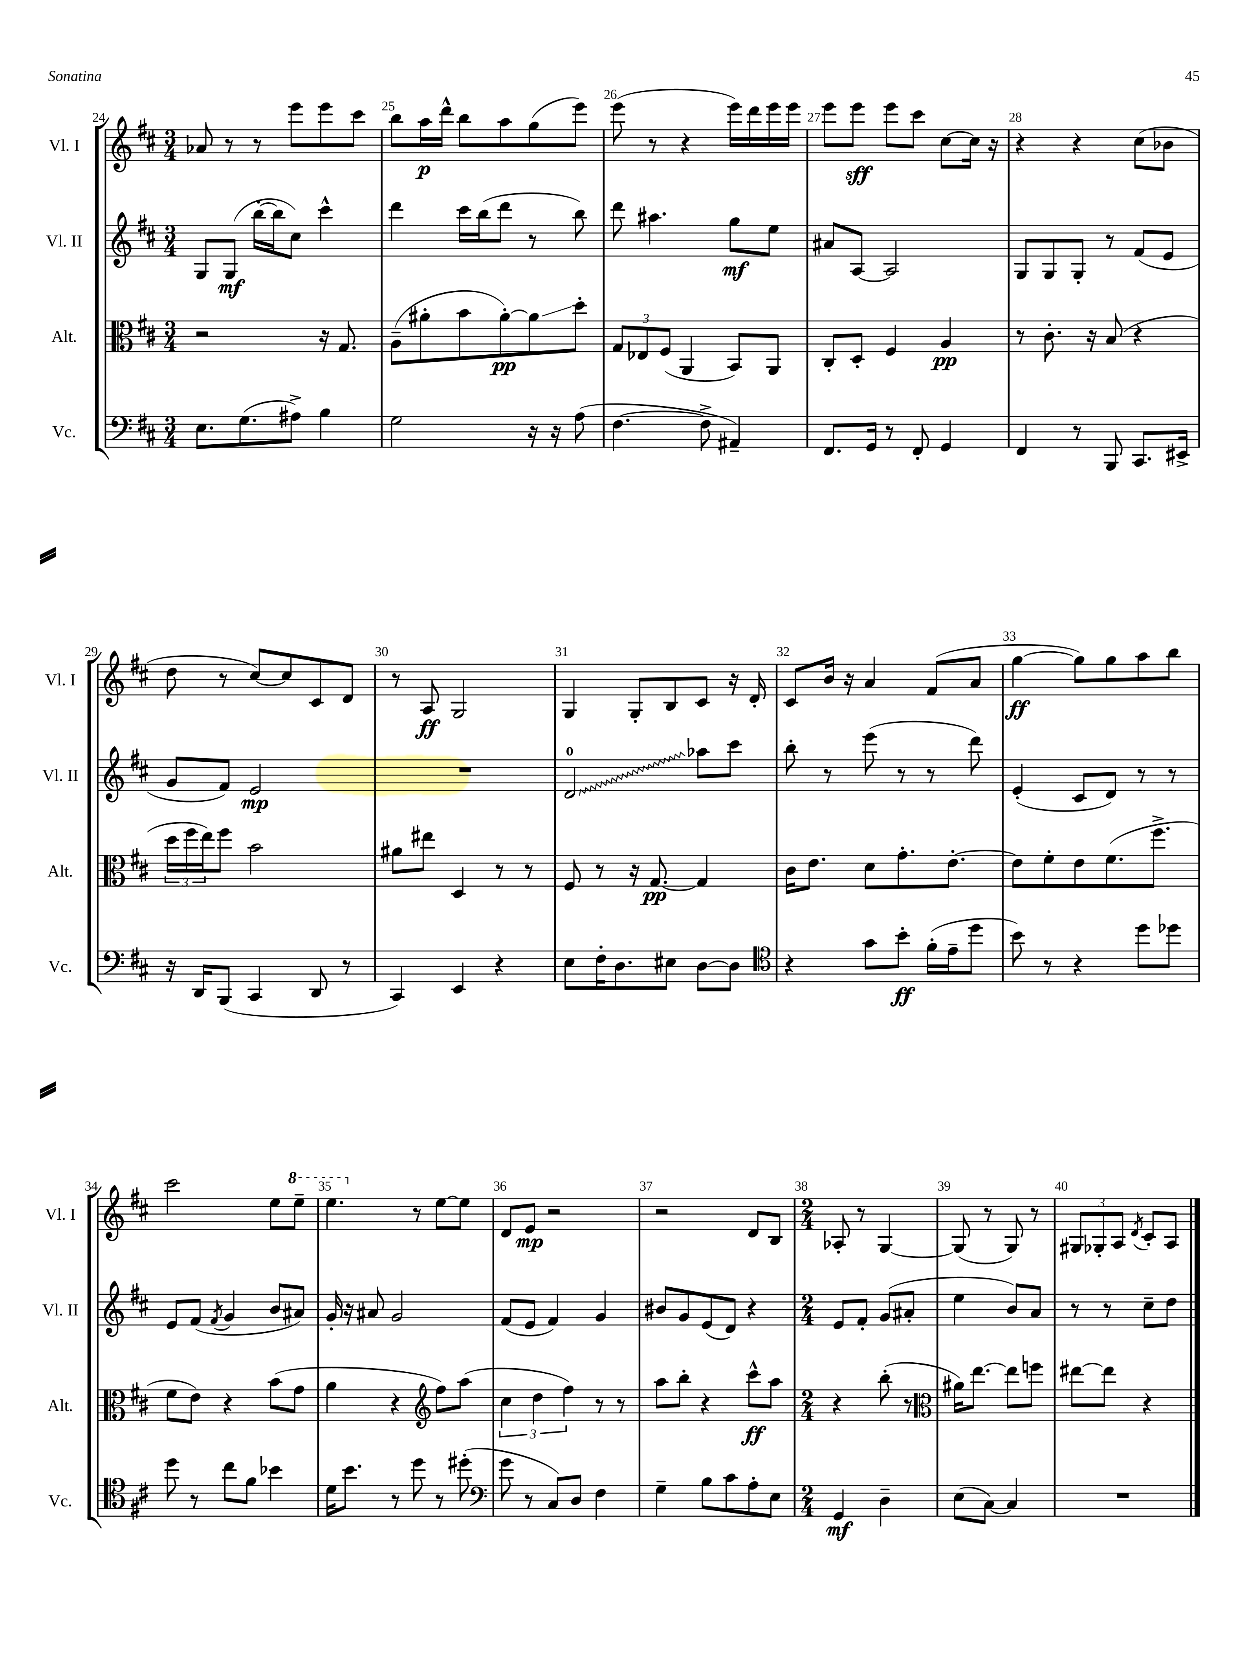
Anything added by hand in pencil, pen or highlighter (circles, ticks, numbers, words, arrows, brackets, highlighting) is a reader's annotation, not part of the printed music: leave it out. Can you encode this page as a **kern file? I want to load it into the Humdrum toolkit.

**kern	**kern	**kern	**kern
*staff4	*staff3	*staff2	*staff1
*clefF4	*clefC3	*clefG2	*clefG2
*k[f#c#]	*k[f#c#]	*k[f#c#]	*k[f#c#]
*M3/4	*M3/4	*M3/4	*M3/4
8.E\L	2r	8G/L	8a-/
.	.	(8G/J	8r
(8.G\	.	.	.
.	.	[16bb'\LL	8r
.	.	16bb\]J	.
8A#^\J)	.	8cc#\J)	8eee\L
4B\	16r	4ccc#^^\	8eee\
.	8.G/	.	.
.	.	.	8ccc#\J
=	=	=	=
2G\	(8A~\L	4ddd\	8bb\L
.	8a#'\	.	16aa\L
.	.	.	16ddd^^\JJ
.	8b\	16ccc#\LL	8bb\L
.	.	(16bb\J	.
.	[8a#'\)	8ddd\J	8aa\
16r	8a#\]	8r	(8gg\
16r	.	.	.
(8A\	8dd'\J	8bb\)	8eee\J)
=	=	=	=
[4.F#\	12G/L	8ddd\	(8eee\
.	12E-/	.	.
.	.	4.aa#\	8r
.	(12F#/J	.	.
.	4AA/	.	4r
8F#^\]	.	.	.
4AA#~/)	8BB/L)	8gg\L	16eee\LL)
.	.	.	16ddd\
.	8AA/J	8ee\J	16eee\
.	.	.	16eee\JJ
=	=	=	=
8.FF#/L	8C#'/L	8a#/L	8eee\L
.	8D'/J	[8A/J	8eee\J
16GG/Jk	.	.	.
8r	4F#/	2A/]	8eee\L
8FF#'/	.	.	8ccc#\J
4GG/	4A/	.	[8cc#\L
.	.	.	16cc#\]Jk
.	.	.	16r
=	=	=	=
4FF#/	8r	8G/L	4r
.	8.c#'\	8G/	.
8r	.	8G'/J	4r
.	16r	.	.
8BBB/	(8B/	8r	.
8.CC#/L	4r	(8f#/L	(8cc#\L
.	.	8e/J	8b-\J
16EE#^/Jk	.	.	.
=	=	=	=
16r	24dd\LL	8g/L	8dd\
.	24ff#\	.	.
16DD/LK	.	.	.
.	24ee\J)	.	.
(8BBB/J	8ff#\J	8f#/J)	8r
4CC#/	2b\	2e/	[8cc#/L)
.	.	.	8cc#/]
8DD/	.	.	8c#/
8r	.	.	8d/J
=	=	=	=
4CC#/)	8a#\L	2.r	8r
.	8ee#\J	.	8A/
4EE/	4D/	.	2G/
4r	8r	.	.
.	8r	.	.
=	=	=	=
8E\L	8F#/	2d/	4G/
16F#'\K	8r	.	.
8.D\	.	.	.
.	16r	.	8G'/L
.	[8.G/	.	.
8E#\J	.	.	8B/
[8D\L	4G/]	8aa-\L	8c#/J
8D\]J	.	8ccc#\J	16r
.	.	.	16d'/
=	=	=	=
*clefC4	*	*	*
4r	16c#\LK	8bb'\	8c#/L
.	8.e\J	.	.
.	.	8r	16b/Jk
.	.	.	16r
8g\L	8d\L	(8eee\	4a/
8b'\J	8.g'\	8r	.
(16f#'\LL	.	8r	(8f#/L
16e~\J	[8.e'\J	.	.
8dd\J	.	8ddd\)	8a/J
=	=	=	=
8b\)	8e\]L	(4e'/	[4gg\
8r	8f#'\	.	.
4r	8e\	8c#/L	8gg\]L)
.	(8.f#\	8d/J)	8gg\
8dd\L	.	8r	8aa\
.	8.ff#^\J	.	.
8dd-\J	.	8r	8bb\J
=	=	=	=
8dd\	8f#\L	8e/L	2ccc#\
8r	8e\J)	(8f#/J	.
.	.	8qf#/	.
8cc#\L	4r	4g/	.
8f#\J	.	.	.
4b-\	(8b\L	8b/L	8ee\L
.	8g\J	8a#/J)	8eee~\J
=	=	=	=
16d\LK	4a\	16g'/	4.eee\
8.b\J	.	16r	.
.	.	8a#/	.
8r	4r	2g/	.
8dd\	.	.	8r
*	*clefG2	*	*
8r	8ff#\L)	.	[8ee\L
(8dd#'\	(8aa\J	.	8ee\]J
=	=	=	=
*clefF4	*	*	*
8g\	6cc#\	(8f#/L	8d/L
8r	.	8e/J	8e/J
.	6dd\	.	.
8C#/L)	.	4f#/)	2r
.	6ff#\)	.	.
8D/J	.	.	.
4F#\	8r	4g/	.
.	8r	.	.
=	=	=	=
4G~\	8aa\L	8b#/L	2r
.	8bb'\J	8g/	.
8B\L	4r	(8e/	.
8c#\	.	8d/J)	.
8A'\	8ccc#^^\L	4r	8d/L
8E\J	8aa\J	.	8B/J
=	=	=	=
*M2/4	*M2/4	*M2/4	*M2/4
4GG/	4r	8e/L	8A-'/
.	.	8f#'/J	8r
4D~\	(8bb'\	(8g/L	[4G/
.	8r	8a#'/J	.
=	=	=	=
*	*clefC3	*	*
(8E\L	16a#\LK)	4ee\	(8G/]
.	[8.ee\J	.	.
[8C#\J)	.	.	8r
4C#/]	8ee\]L	8b/L)	8G/)
.	8ff\J	8a/J	8r
=	=	=	=
2r	[8ee#\L	8r	12G#/L
.	.	.	12G-'/
.	8ee#\]J	8r	.
.	.	.	12A/J
.	.	.	8qd/
.	4r	8cc#~\L	8c#'/L
.	.	8dd\J	8A/J
==	==	==	==
*-	*-	*-	*-
